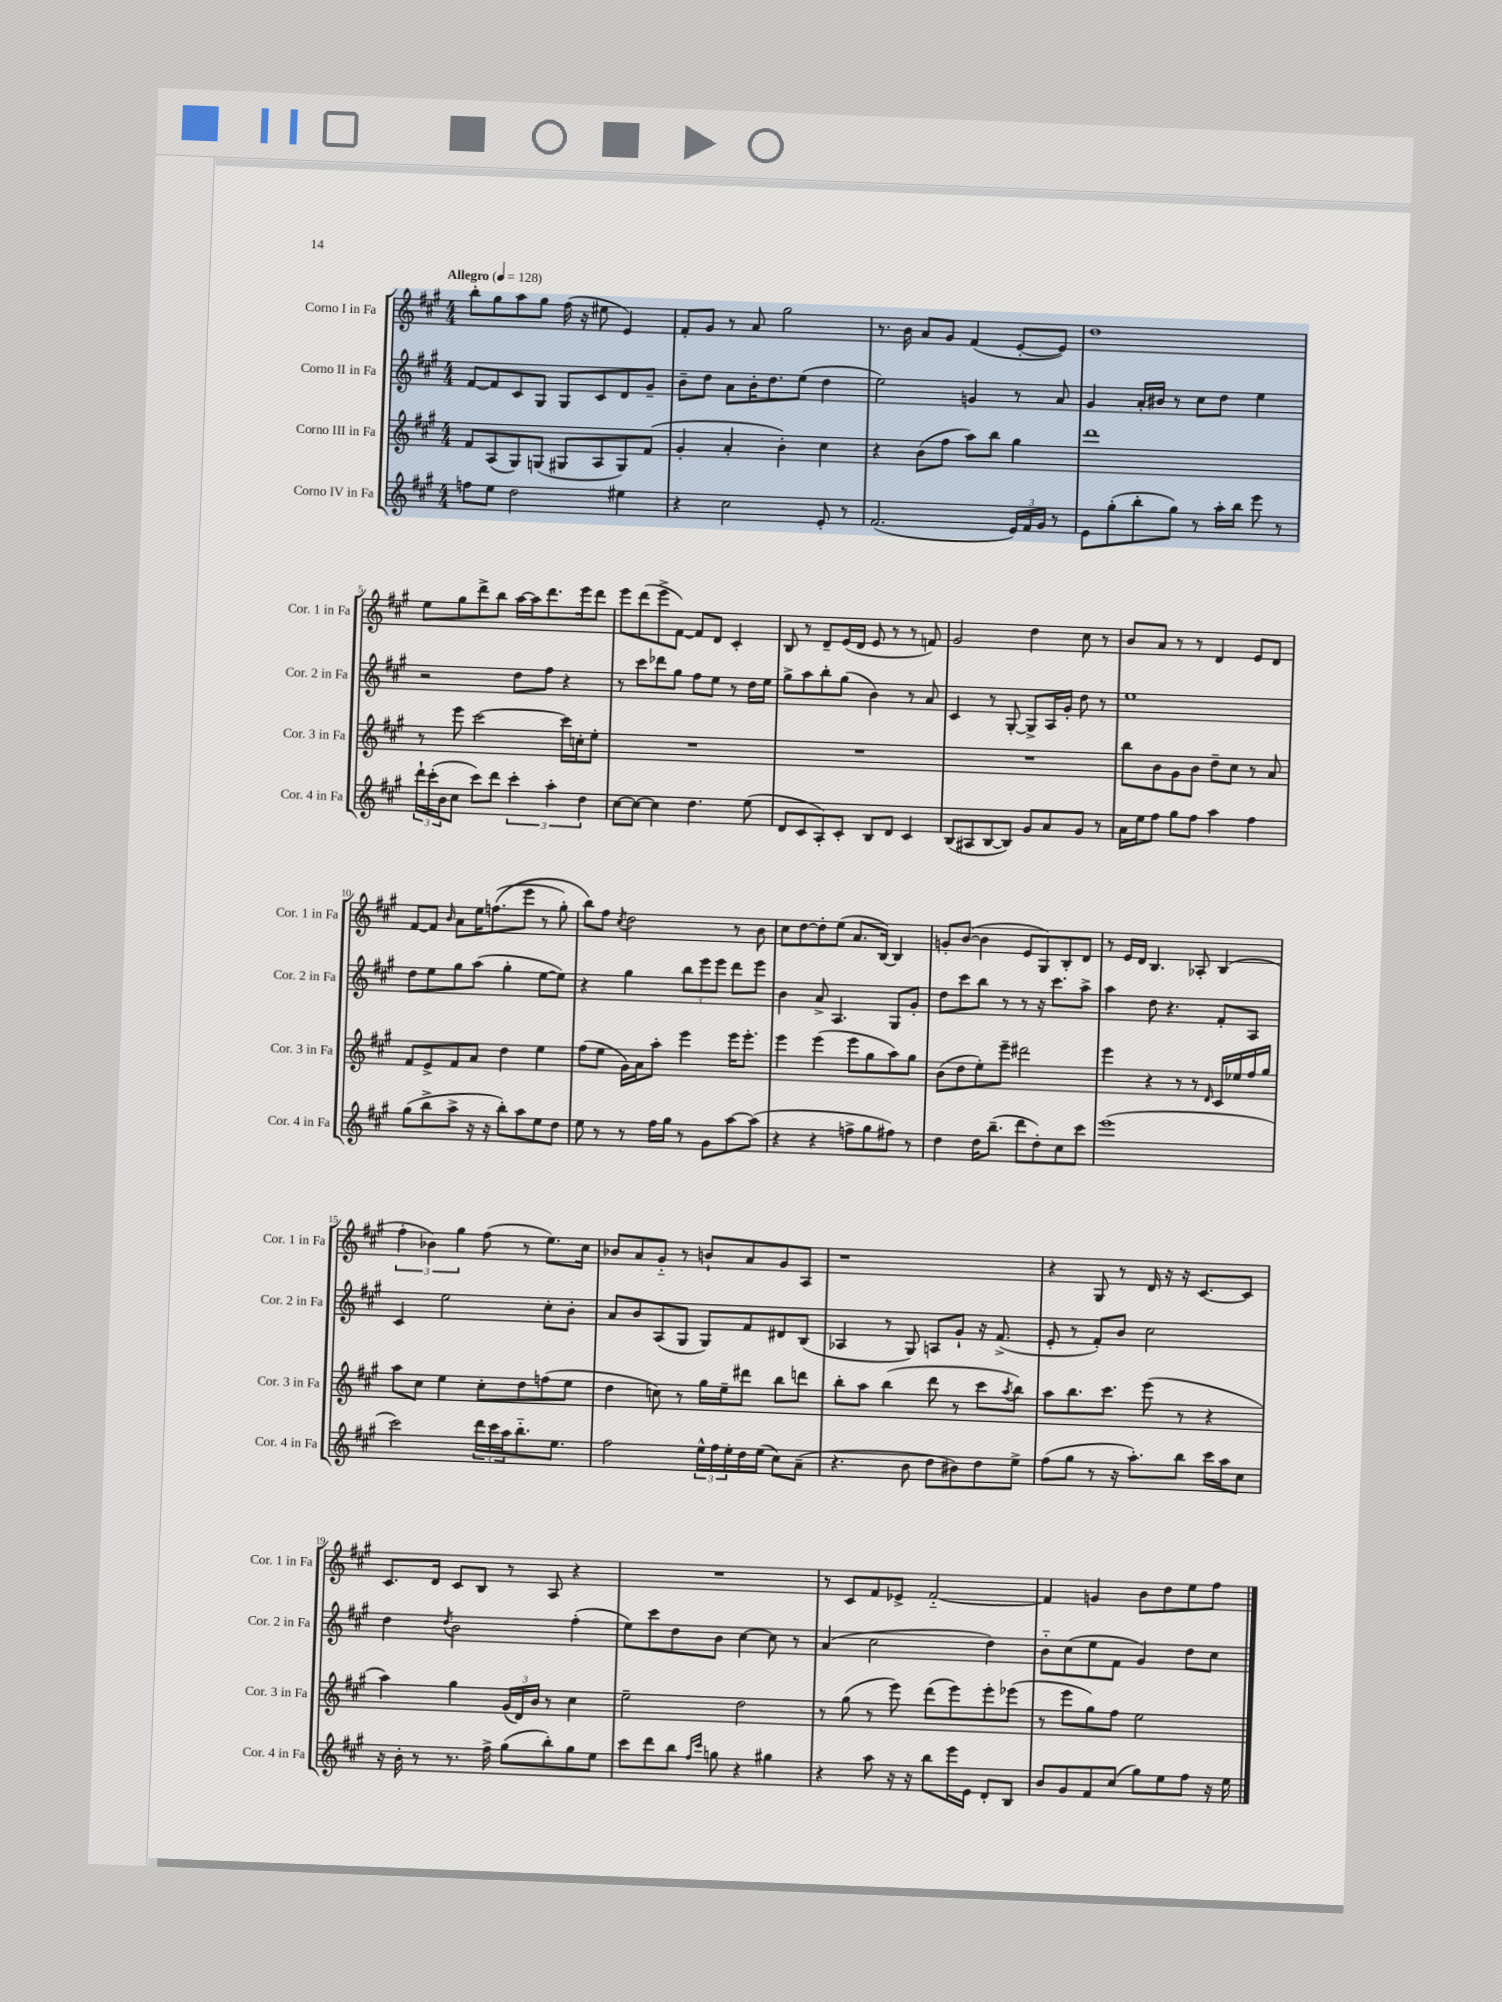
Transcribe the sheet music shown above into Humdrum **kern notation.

**kern	**kern	**kern	**kern
*part4	*part3	*part2	*part1
*staff4	*staff3	*staff2	*staff1
*I"Corno IV in Fa	*I"Corno III in Fa	*I"Corno II in Fa	*I"Corno I in Fa
*I'Cor. 4 in Fa	*I'Cor. 3 in Fa	*I'Cor. 2 in Fa	*I'Cor. 1 in Fa
*clefG2	*clefG2	*clefG2	*clefG2
*k[f#c#g#]	*k[f#c#g#]	*k[f#c#g#]	*k[f#c#g#]
*M4/4	*M4/4	*M4/4	*M4/4
*MM128	*MM128	*MM128	*MM128
=1	=1	=1	=1
!	!	!	!LO:TX:a:B:t=Allegro
8ffn\L	8f#/L	[8f#/L	8bb'\L
8ee\J	(8A/	8f#/]	8gg#\
2dd\	8G#/)	8c#/	8aa\
.	(8Gn/J	8G#/J	8gg#\J
.	8G#X/L	8G#/L	(16ff#\
.	.	.	16r
.	8A/	8c#/	8ee#X\
4ee#X\	8G#/)	8d/	4e/)
.	(8f#/J	8g#~/J	.
=2	=2	=2	=2
4r	4g#'/	8b~\L	8f#'/L
.	.	8dd\J	8g#/J
2cc#\	4a'/	8a\L	8r
.	.	16b'\K	8a/
.	.	8.dd\	.
.	4b'\)	.	2gg#\
.	.	(8ee\J	.
8e'/	4cc#\	4dd\	.
8r	.	.	.
=3	=3	=3	=3
(2.f#/	4r	2ee\)	8.r
.	.	.	16b\
.	(8b\L	.	8a/L
.	8ff#\J	.	8g#/J
.	8aa\L)	4gn/	(4f#/
.	8bb\J	.	.
24e/LL)	4gg#\	8r	[8e'/L
24f#/	.	.	.
24g#/JJ	.	.	.
8r	.	8a/	8e/J])
=4	=4	=4	=4
8e\L	1ddd	4g#/	1dd
(8gg#'\	.	.	.
8bb'\	.	16a'/LL	.
.	.	16b#X/JJ	.
8gg#\J)	.	8r	.
8r	.	8cc#\L	.
16aa'\LL	.	8dd\J	.
16bb\JJ	.	.	.
8eee\	.	4ee\	.
8r	.	.	.
!!LO:LB:g=z
=5	=5	=5	=5
24ddd`\LL	8r	2r	8ee\L
(24ccc#'\	.	.	.
24b\J	.	.	.
8cc#\J	8eee\	.	8gg#\
8ccc#\L)	[2ccc#\	.	8ddd^\
8ddd\J	.	.	8bb\J
6ccc#'\	.	8dd\L	[16aa\LL
.	.	.	16aa\J]
.	.	8ff#\J	8.ddd\
6aa'\	.	.	.
.	16ccc#\LL]	4r	.
.	16ccn'\J	.	16eee\k
6dd\	.	.	.
.	8ee'\J	.	8ddd\J
=6	=6	=6	=6
[8cc#\L	1r	8r	8eee\L
8cc#\J_	.	8ccc#\L	(8ddd\
4cc#\]	.	8ddd-X\	8eee^\
.	.	8gg#\J	[8f#\J)
4.dd\	.	8ff#\L	8f#/L]
.	.	8ee\J	8d/J
.	.	8r	4c#'/
(8ee\	.	16dd\LL	.
.	.	16ee\JJ	.
=7	=7	=7	=7
8d/L	1r	8gg#^\L	8B/
8c#/	.	8aa\	8r
8A'/)	.	8bb'\	8d~/L
8c#'/J	.	(8gg#\J	(16e/L
.	.	.	16d/JJ
8B/L	.	4b\)	8e/
8d/J	.	.	8r
4c#/	.	8r	8r
.	.	8a/	8fn/)
=8	=8	=8	=8
(8B/L	1r	4c#/	2g#/
8A#X/	.	.	.
[8B/	.	8r	.
8B/J])	.	[8G#'/	.
8g#/L	.	8G#^/L]	4dd\
8a/	.	16A/L	.
.	.	16g#'/JJ	.
8g#/J	.	8dd\	8cc#\
8r	.	8r	8r
=9	=9	=9	=9
16a\LL	8bb\L	1ee	8b/L
16ee\J	.	.	.
8ff#\J	8b\	.	8a/J
8gg#\L	8g#\	.	8r
8ff#\J	8b\J	.	8r
4aa\	8dd~\L	.	4d/
.	8cc#\J	.	.
4ff#\	8r	.	8e/L
.	8a/	.	8d/J
!!LO:LB:g=z
=10	=10	=10	=10
(8gg#\L	8f#/L	8dd\L	[8f#/L
8bb^\	8e^/	8ee\	8f#/J]
.	.	.	16qqb/
8aa^\J	8f#/	8gg#\	8a\L
16r	8a/J	(8aa\J	16ee\K
16r	.	.	((8.ffn\
8bb'\L)	4dd\	4gg#'\	.
8aa\	.	.	8eee\J
8ee\	4ee\	[8ee\L	8r
8dd\J	.	8ee\J])	8gg#'\)
=11	=11	=11	=11
8ee\	(8ff#\L	4r	8bb\L)
8r	8ee\J	.	8ff#\J
.	.	.	8qcc#/
8r	16g#\LL)	4gg#\	2dd\
.	16a\J	.	.
16ff#\LL	8aa'\J	.	.
16gg#\JJ	.	.	.
8r	4eee\	12bb\L	.
.	.	12eee\	.
8g#\L	.	.	.
.	.	12eee\J	.
[8aa\	16eee\KL	8ddd\L	8r
.	8.eee'\J	.	.
(8aa\J]	.	8eee\J	8b\
=12	=12	=12	=12
4r	4eee\	4b\	8cc#\L
.	.	.	[8dd\
4r	(4eee\	8a^/	8dd'\]
.	.	4.A/	(8ee\J
8ffn^\L	8eee\L	.	8.a/L
8gg#\	8gg#\	.	.
.	.	.	[16B/Jk)
8ff#X\J)	8aa\)	8G#/L	4B/]
8r	8gg#\J	8g#'/J	.
=13	=13	=13	=13
4dd\	(8b\L	8dd\L	8gn'/L
.	8dd\	8ccc#\	([8b/J
16dd\KL	8ee'\)	8bb\J	4b\]
(8.bb~\J	.	.	.
.	8eee~\J	8r	.
8ddd\L	2ddd#X\	8r	8e/L
8dd'\)	.	16r	8G#/)
.	.	8.ccc#\L	.
8cc#\	.	.	8B'/
8ccc#\J	.	8aa^\J	8d/J
=14	=14	=14	=14
(1eee	4eee\	4aa\	8r
.	.	.	16e/LL
.	.	.	16d/JJ
.	4r	8dd\	4.B/
.	.	4.r	.
.	8r	.	.
.	8r	.	8A-X'/
.	16qqd/	.	.
.	16c#/LL	8f#'/L	(4B/
.	16ee-X/	.	.
.	16ff#/	8A/J	.
.	16gg#/JJ	.	.
!!LO:LB:g=z
=15	=15	=15	=15
2ccc#\)	8aa\L	4c#/	6ff#'\
.	8cc#\J	.	.
.	.	.	6b-X\)
.	4ee\	2ee\	.
.	.	.	6gg#\
24ddd\LL	8cc#'\L	.	(8ff#\
24ccc#\	.	.	.
24aa\J	.	.	.
8.bb\	8dd\	.	8r
.	(8ffn\	8cc#'\L	8.ee\L)
8.ee\J	.	.	.
.	8ee\J	8b'\J	.
.	.	.	16cc#\Jk
=16	=16	=16	=16
2ff#\	4dd\	8a/L	8b-X/L
.	.	8b/	8a/
.	8ccn\)	(8A/	8g#/J
.	8r	8G#/J	8r
24ee^^\LL	16gg#\LL	8G#/L)	8bn`/L
24ff#\	.	.	.
.	16ee~\J	.	.
24ee'\	.	.	.
16dd\	8ddd#X\J	8f#/	8a/
(16ee\JJ	.	.	.
8cc#\L)	8bb\L	8d#X/	8g#/
(8a~\J	8dddn\J	(8B/J	8A/J
=17	=17	=17	=17
4.r	8bb'\L	4A-X/	1r
.	8aa\J	.	.
.	(4bb\	8r	.
8b\	.	8G#/)	.
8dd\L	8ddd\	8An/L	.
8b#X\)	8r	8g#`/J	.
8dd\	8ccc#\L	16r	.
.	.	(8.f#^/	.
.	8qaa/	.	.
8ee^\J	8bb\J)	.	.
=18	=18	=18	=18
(8ff#\L	8aa\L	8e'/	4r
8gg#\J	8.bb\	8r	.
8r	.	8f#'/L)	8G#/
.	8.ccc#\J	.	.
16r	.	8b/J	8r
8.aa'\L)	.	.	.
.	(8eee\	2cc#\	16d/
.	.	.	16r
8bb\J	8r	.	16r
.	.	.	[8.c#/L
16ccc#\LL	4r	.	.
16aa\J	.	.	.
8cc#\J	.	.	8c#/J]
!!LO:LB:g=z
=19	=19	=19	=19
16r	4aa\)	4dd\	8.c#/L
16b'\	.	.	.
8r	.	.	.
.	.	.	16d/Jk
.	.	8qdd/	.
8.r	4gg#\	2b\	8c#/L
.	.	.	8B/J
16ff#^\	.	.	.
(8gg#\L	(24g#/LL	.	8r
.	24d/)	.	.
.	24b/JJ	.	.
8bb'\)	8r	.	8A/
8gg#\	4cc#\	(4ff#'\	4r
8ee\J	.	.	.
=20	=20	=20	=20
8ccc#\L	2ee~\	8ee\L)	1r
8ddd\	.	8ccc#\	.
8bb\J	.	8dd\	.
16qqff#/LL	.	.	.
16qqccc#/JJ	.	.	.
8ggn\	.	8b\J	.
4r	2dd\	[4cc#\	.
4gg#X\	.	8cc#\]	.
.	.	8r	.
=21	=21	=21	=21
4r	8r	(4a/	8r
.	(8gg#\	.	8c#/L
8aa\	8r	2cc#\	8f#/
16r	8eee\)	.	8e-X^/J
16r	.	.	.
8bb\L	(8ddd\L	.	[2f#/
16eee\L	8eee\)	.	.
16e\JJ	.	.	.
8d'/L	8eee'\	4dd\)	.
8B/J	(8eee-X\J	.	.
=22	=22	=22	=22
8b/L	8r	8b\L	4f#/]
8g#/	8eee\L	(8cc#\	.
8f#/	8gg#\)	8ee\	4gn/
(8cc#/J	8ff#\J	8f#\J	.
8gg#\L)	2ee\	4g#/)	8b\L
8ee\	.	.	8dd\
8ff#\J	.	8dd\L	8ee\
16r	.	8cc#\J	8ff#\J
16ee\	.	.	.
==	==	==	==
*-	*-	*-	*-
